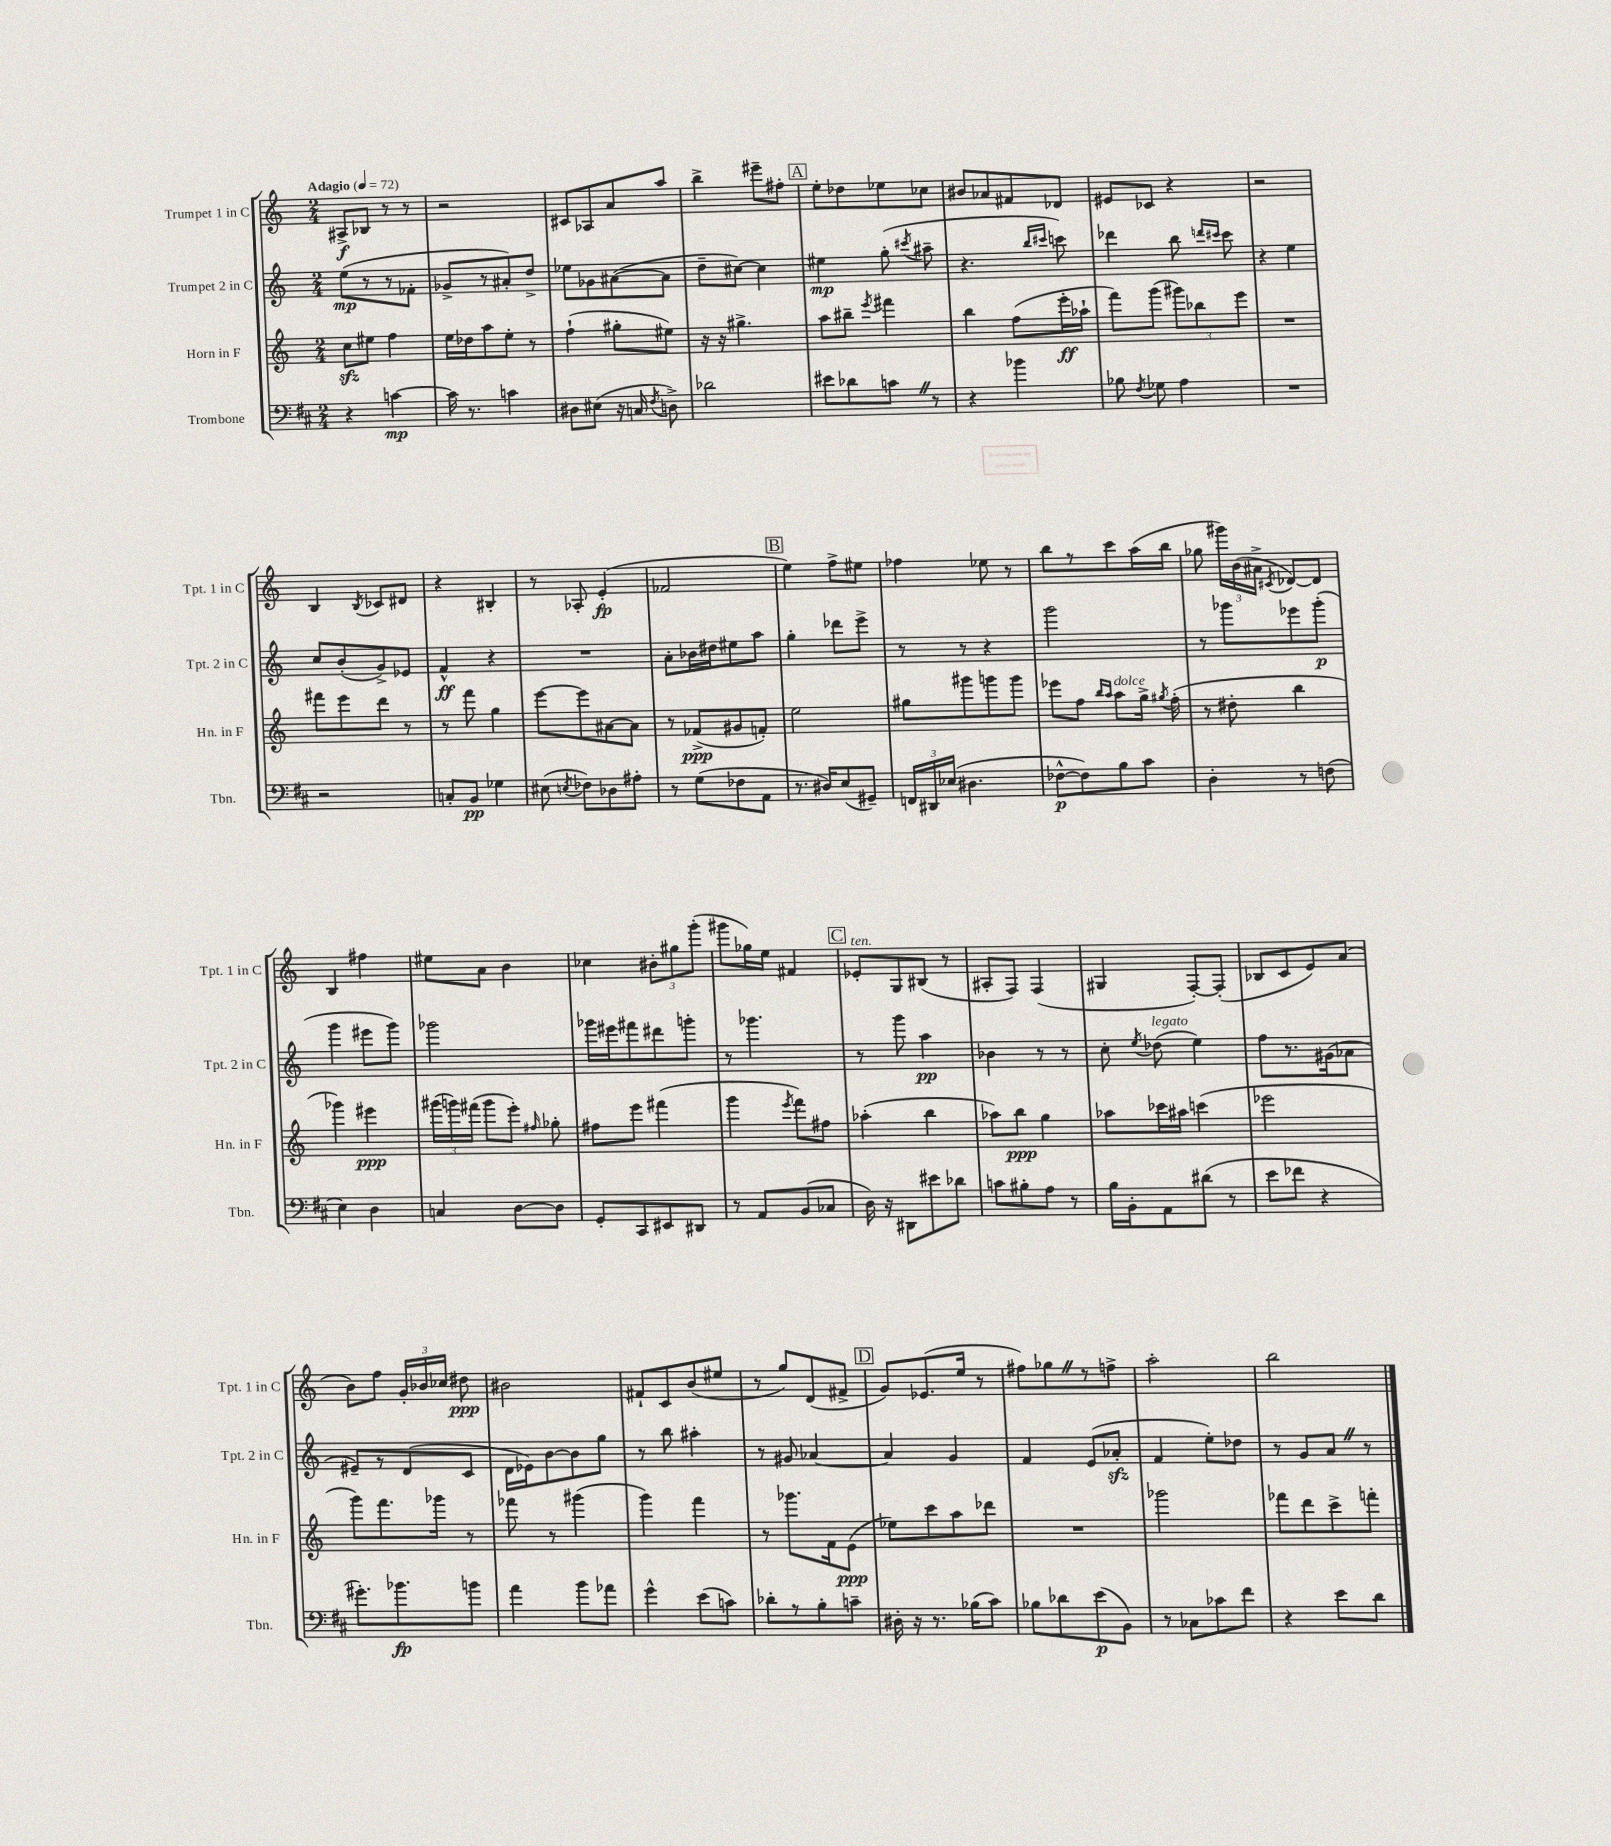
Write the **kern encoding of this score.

**kern	**dynam	**kern	**dynam	**kern	**dynam	**kern	**dynam
*part4	*part4	*part3	*part3	*part2	*part2	*part1	*part1
*staff4	*staff4	*staff3	*staff3	*staff2	*staff2	*staff1	*staff1
*I"Trombone	*	*I"Horn in F	*	*I"Trumpet 2 in C	*	*I"Trumpet 1 in C	*
*I'Tbn.	*	*I'Hn. in F	*	*I'Tpt. 2 in C	*	*I'Tpt. 1 in C	*
*clefF4	*	*clefG2	*	*clefG2	*	*clefG2	*
*k[f#c#]	*	*k[]	*	*k[]	*	*k[]	*
*M2/4	*	*M2/4	*	*M2/4	*	*M2/4	*
*MM72	*	*MM72	*	*MM72	*	*MM72	*
=1	=1	=1	=1	=1	=1	=1	=1
!	!	!	!	!	!	!LO:TX:a:B:t=Adagio	!
4r	.	8cczz\L	.	(8ee\L	mp	8A#X^/L	f
.	.	8ee#X\J	.	8r	.	8B-X/J	.
[4cn\	mp	4ff\	.	8r	.	8r	.
.	.	.	.	8f-X'\J	.	8r	.
=2	=2	=2	=2	=2	=2	=2	=2
16c\]	.	16ee\LL	.	8g-X^/L	.	2r	.
8.r	.	16dd-X\J	.	.	.	.	.
.	.	8aa\	.	8r	.	.	.
4cn\	.	8ee'\J	.	8a#X'/)	.	.	.
.	.	8r	.	8dd^/J	.	.	.
=3	=3	=3	=3	=3	=3	=3	=3
8D#X\L	.	(4ff`\	.	8ee-X\L	.	8c#X/L	.
(8E#X\J	.	.	.	8g-X\	.	8A-X/	.
16r	.	8gg#X'\L	.	([8a#X\	.	8a/	.
16Cn/	.	.	.	.	.	.	.
8qF#/	.	.	.	.	.	.	.
8Dn^\)	.	8ee#X\J)	.	8a#\J]	.	8aa/J	.
=4	=4	=4	=4	=4	=4	=4	=4
2d-X\	.	16r	.	8dd~\L	.	4bb^\	.
.	.	16r	.	.	.	.	.
.	.	4.gg#X^\	.	[8cc#X\J)	.	.	.
.	.	.	.	4cc#\]	.	8eee#X~\L	.
.	.	.	.	.	.	8ff#X'\J	.
!!LO:REH:place=s1:t=A
=5	=5	=5	=5	=5	=5	=5	=5
8e#X\L	.	8aa\L	.	4ee#X\	mp	8ee'\L	.
8d-X\	.	8bb#X~\J	.	.	.	8dd-X\	.
.	.	8qeee/	.	.	.	.	.
8cnZ\J	.	4fff#X\	.	(8gg'\	.	8ee-X\	.
.	.	.	.	8qccc#X/	.	.	.
8r	.	.	.	8aa#X~\	.	8cc-X\J	.
=6	=6	=6	=6	=6	=6	=6	=6
4r	.	4bb\	.	4.r	.	8b#X/L	.
.	.	.	.	.	.	8a-X/	.
4b-X\	.	(8ff\L	.	.	.	8f#X/	.
.	.	.	.	16qqbb/LL	.	.	.
.	.	.	.	16qqccc#X/JJ	.	.	.
.	.	16eee'\L	ff	8cccn\)	.	8d-X/J	.
.	.	16aa-X`\JJ	.	.	.	.	.
=7	=7	=7	=7	=7	=7	=7	=7
8B-X\	.	8fff\L)	.	4ddd-X\	.	8e#X/L	.
8qF#/	.	.	.	.	.	.	.
8G-X\	.	(8ggg\J	.	.	.	8c-X/J	.
4A\	.	12ggg#X\L)	.	8bb\	.	4r	.
.	.	12bb-X\	.	.	.	.	.
.	.	.	.	16qqdddn/LL	.	.	.
.	.	.	.	16qqccc#X/JJ	.	.	.
.	.	.	.	8ccc#\	.	.	.
.	.	12eee\J	.	.	.	.	.
=8	=8	=8	=8	=8	=8	=8	=8
2r	.	2r	.	4r	.	2r	.
.	.	.	.	4ee\	.	.	.
!!LO:LB:g=z
=9	=9	=9	=9	=9	=9	=9	=9
2r	.	8fff#X\L	.	8cc/L	.	4B/	.
.	.	8eee\	.	(8b'/	.	.	.
.	.	.	.	.	.	8qB/	.
.	.	8ddd\J	.	8g^/)	.	8c-X/L	.
.	.	8r	.	8e-X/J	.	8d#X/J	.
=10	=10	=10	=10	=10	=10	=10	=10
8Cn'/L	.	8r	.	4f^^/	ff	4r	.
8BB/J	pp	8fff\	.	.	.	.	.
4G-X\	.	4gg\	.	4r	.	4B#X'/	.
=11	=11	=11	=11	=11	=11	=11	=11
(8E#X\	.	[8eee\L	.	2r	.	8r	.
8qEn/	.	.	.	.	.	.	.
8F-X\L)	.	8eee\]	.	.	.	8A-X'/	.
8D-X\	.	[8a#X\	.	.	.	(4e'/	fp
8A#X'\J	.	8a#\J]	.	.	.	.	.
=12	=12	=12	=12	=12	=12	=12	=12
8r	.	8r	.	8a'\L	.	2f-X/	.
(8G\L	.	(8f-X^/L	ppp	16b-X\L	.	.	.
.	.	.	.	16dd#X\J	.	.	.
8F-X\	.	8g#X/	.	8ee#X\	.	.	.
8AA\J	.	8fn'/J)	.	8aa\J	.	.	.
!!LO:REH:place=s1:t=B
=13	=13	=13	=13	=13	=13	=13	=13
8.r	.	2ee\	.	4gg'\	.	4ee\)	.
16D#X/KL)	.	.	.	.	.	.	.
(8E/	.	.	.	8ddd-X\L	.	8ff^\L	.
8GG#X~/J)	.	.	.	8eee^\J	.	8ee#X\J	.
=14	=14	=14	=14	=14	=14	=14	=14
24FFn/LL	.	8gg#X\L	.	8r	.	4ff-X\	.
24DD#X/	.	.	.	.	.	.	.
(24E-X/JJ	.	.	.	.	.	.	.
4.D#X\	.	8ggg#X\	.	8r	.	.	.
.	.	8gggn\	.	4r	.	8ee-X\	.
.	.	8ggg\J	.	.	.	8r	.
=15	=15	=15	=15	=15	=15	=15	=15
[8F-X^^\L	p	8eee-X\L	.	2ggg\	.	8bb\L	.
8F-\])	.	8ff\J	.	.	.	8r	.
.	.	16qqbb/LL	.	.	.	.	.
.	.	16qqaa/JJ	.	.	.	.	.
!	!	!LO:TX:a:i:t=dolce	!	!	!	!	!
8B\	.	8aa\L	.	.	.	8ccc\	.
8c#\J	.	16gg^\Jk	.	.	.	(16aa\L	.
.	.	8qgg#X/	.	.	.	.	.
.	.	(16ff'\	.	.	.	16bb\JJ	.
=16	=16	=16	=16	=16	=16	=16	=16
4D'\	.	8r	.	8r	.	8gg-X\	.
.	.	8dd#X'\	.	8ggg-X\L	.	24ggg#X\LL)	.
.	.	.	.	.	.	(24b\	.
.	.	.	.	.	.	24a#X^\JJ	.
.	.	.	.	.	.	8qc#X/	.
8r	.	4bb\	.	8eee-X\	.	[8d-X/L)	.
(8Fn\	.	.	.	(8ggg-'\J	p	8d-/J]	.
!!LO:LB:g=z
=17	=17	=17	=17	=17	=17	=17	=17
4E\)	.	4ggg-X\)	.	4ggg\	.	4B/	.
4D\	.	4eee#X\	ppp	8eee#X\L	.	4ff#X\	.
.	.	.	.	8ggg\J)	.	.	.
=18	=18	=18	=18	=18	=18	=18	=18
4Cn/	.	(24ggg#X\LL	.	2ggg-X\	.	8ee#X\L	.
.	.	24gggn\)	.	.	.	.	.
.	.	(24fff#X\JJ	.	.	.	.	.
.	.	8ggg\L	.	.	.	8a\J	.
[8D\L	.	8eee'\J)	.	.	.	4b\	.
.	.	16qqff#X/	.	.	.	.	.
8D\J]	.	8gg-X'\	.	.	.	.	.
=19	=19	=19	=19	=19	=19	=19	=19
8GG'/L	.	8ff#X\L	.	16ggg-X\LL	.	4cc-X\	.
.	.	.	.	16eee#X\J	.	.	.
8CC#/	.	8eee\J	.	8fff#X\	.	.	.
8EE#X/	.	(4fff#X\	.	8ddd#X\	.	12b#X'\L	.
.	.	.	.	.	.	12gg#X\	.
8DD#X/J	.	.	.	8gggn'\J	.	.	.
.	.	.	.	.	.	(12ggg'\J	.
=20	=20	=20	=20	=20	=20	=20	=20
8r	.	4ggg\	.	8r	.	8ggg#X\L	.
8AA/L	.	.	.	4.ggg-X\	.	16gg-X\L)	.
.	.	.	.	.	.	16ee\JJ	.
.	.	8qeee/	.	.	.	.	.
(8BB/	.	8fff\L)	.	.	.	4f#X/	.
8C-X/J	.	8ff#X\J	.	.	.	.	.
!!LO:REH:place=s1:t=C
=21	=21	=21	=21	=21	=21	=21	=21
!	!	!	!	!	!	!LO:TX:a:i:t=ten.	!
16D\)	.	(4aa-X'\	.	8r	.	8e-X'/L	.
16r	.	.	.	.	.	.	.
8DD#X\L	.	.	.	8ggg\	.	8G/	.
8e#X\	.	4bb\	.	4aa\	pp	(8B#X/J	.
8d-X\J	.	.	.	.	.	8r	.
=22	=22	=22	=22	=22	=22	=22	=22
8cn\L	.	8aa-X\L)	.	4b-X\	.	8A#X'/L	.
8B#X'\	.	8bb\J	ppp	.	.	8F/J)	.
8A\J	.	4gg\	.	8r	.	(4F/	.
8r	.	.	.	8r	.	.	.
=23	=23	=23	=23	=23	=23	=23	=23
16B\LL	.	8aa-X\L	.	8cc'\	.	4G#X/	.
16BB'\J	.	.	.	.	.	.	.
.	.	.	.	8qee/	.	.	.
!	!	!	!	!LO:TX:a:i:t=legato	!	!	!
8AA\	.	16ccc-X\L	.	(8dd-X\	.	.	.
.	.	16aa#X\JJ	.	.	.	.	.
(8d#X\J	.	(4cccn\	.	4ee\)	.	[8F'/L)	.
8r	.	.	.	.	.	(8F'/J]	.
=24	=24	=24	=24	=24	=24	=24	=24
8e\L	.	2eee-X\	.	8ff\L	.	8B-X/L	.
8f-X\J	.	.	.	8.r	.	8c/	.
4r	.	.	.	.	.	8e/)	.
.	.	.	.	(16g#X\k	.	.	.
.	.	.	.	8a-X\J	.	(8a/J	.
!!LO:LB:g=z
=25	=25	=25	=25	=25	=25	=25	=25
8.g#X'\L)	.	8ggg\L)	.	8e#X~/L)	.	8b\L)	.
.	.	8.fff\	.	8r	.	8ff\J	.
8.b-X\	fp	.	.	.	.	.	.
.	.	.	.	(8d/	.	24g'/LL	.
.	.	.	.	.	.	24b-X/	.
.	.	16ggg-X\Jk	.	.	.	.	.
.	.	.	.	.	.	24cc-X/JJ	.
8bn\J	.	8r	.	8c/J	.	8dd#X\	ppp
=26	=26	=26	=26	=26	=26	=26	=26
4a\	.	8fff-X\	.	16d\LL	.	2b#X\	.
.	.	.	.	16e-X\J)	.	.	.
.	.	8r	.	[8b\	.	.	.
8b\L	.	(4ggg#X\	.	8b\]	.	.	.
8a-X\J	.	.	.	8gg\J	.	.	.
=27	=27	=27	=27	=27	=27	=27	=27
4g^^\	.	4ggg\)	.	8r	.	8f#X`/L	.
.	.	.	.	8bb\	.	8c/	.
(8e\L	.	4fff\	.	4aa#X'\	.	(8b/	.
8cn\J)	.	.	.	.	.	8ee#X/J	.
=28	=28	=28	=28	=28	=28	=28	=28
8d-X'\L	.	8r	.	8r	.	8r	.
8r	.	8.ggg-X\L	.	8g#X/	.	8gg/L)	.
8B'\	.	.	.	[4a-X/	.	(8d/	.
.	.	16f\k	.	.	.	.	.
8cn~\J	.	(8e\J	ppp	.	.	8f#X^/J	.
!!LO:REH:place=s1:t=D
=29	=29	=29	=29	=29	=29	=29	=29
16D#X'\	.	8ee-X\L)	.	4a-/]	.	8g/L)	.
16r	.	.	.	.	.	.	.
8.r	.	8ccc\	.	.	.	(8.e-X/	.
.	.	8aa\	.	4g/	.	.	.
(16B-X\KL	.	.	.	.	.	16ee/Jk	.
8c#\J)	.	8ddd-X\J	.	.	.	8r	.
=30	=30	=30	=30	=30	=30	=30	=30
8B-X\L	.	2r	.	4f/	.	8ff#X\L)	.
8d-X\	.	.	.	.	.	8gg-XZ\	.
(8e\	p	.	.	(8e/L	.	8r	.
8BB\J)	.	.	.	8a-Xzz'/J	.	8ffn^\J	.
=31	=31	=31	=31	=31	=31	=31	=31
8r	.	2ggg-X\	.	4f/	.	2aa'\	.
8C-X\L	.	.	.	.	.	.	.
8c-X\	.	.	.	8ee'\L)	.	.	.
8f#\J	.	.	.	8dd-X\J	.	.	.
=32	=32	=32	=32	=32	=32	=32	=32
4r	.	8fff-X\L	.	8r	.	2bb\	.
.	.	8ddd\	.	8g/L	.	.	.
8e\L	.	8ccc^\	.	8aZ/J	.	.	.
8d\J	.	8fffn'\J	.	8r	.	.	.
==	==	==	==	==	==	==	==
*-	*-	*-	*-	*-	*-	*-	*-
